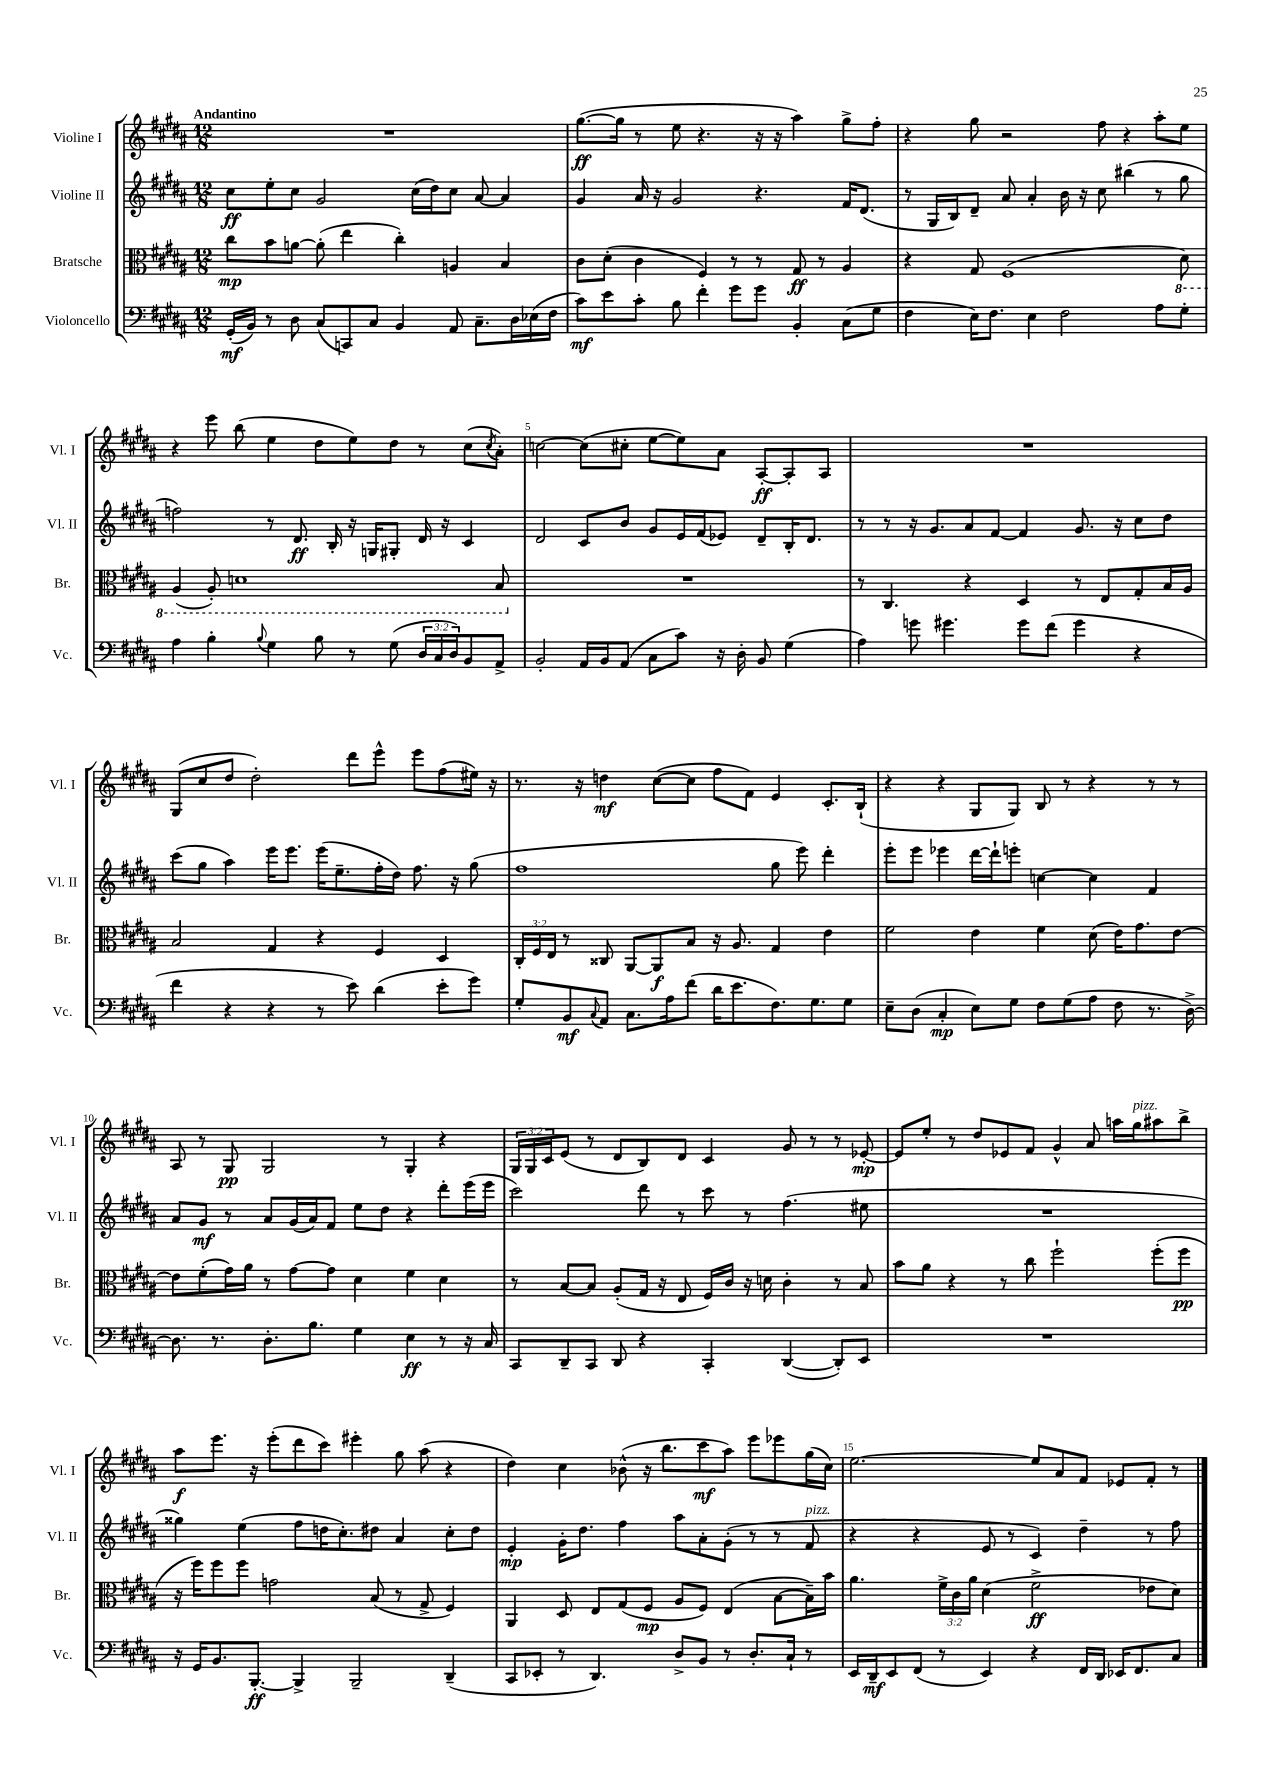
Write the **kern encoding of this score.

**kern	**dynam	**kern	**dynam	**kern	**dynam	**kern	**dynam
*part4	*part4	*part3	*part3	*part2	*part2	*part1	*part1
*staff4	*staff4	*staff3	*staff3	*staff2	*staff2	*staff1	*staff1
*I"Violoncello	*	*I"Bratsche	*	*I"Violine II	*	*I"Violine I	*
*I'Vc.	*	*I'Br.	*	*I'Vl. II	*	*I'Vl. I	*
*clefF4	*	*clefC3	*	*clefG2	*	*clefG2	*
*k[f#c#g#d#a#]	*	*k[f#c#g#d#a#]	*	*k[f#c#g#d#a#]	*	*k[f#c#g#d#a#]	*
*M12/8	*	*M12/8	*	*M12/8	*	*M12/8	*
=1	=1	=1	=1	=1	=1	=1	=1
!	!	!	!	!	!	!LO:TX:a:B:t=Andantino	!
(16GG#'/LL	mf	8cc#\L	mp	8cc#\L	ff	1.r	.
16BB/JJ)	.	.	.	.	.	.	.
8r	.	8b\	.	8ee'\	.	.	.
8D#\	.	[8an\J	.	8cc#\J	.	.	.
(8C#/L	.	(8a'\]	.	2g#/	.	.	.
8CCn/)	.	4ee\	.	.	.	.	.
8C#/J	.	.	.	.	.	.	.
4BB/	.	4cc#'\)	.	.	.	.	.
.	.	.	.	(16cc#\LL	.	.	.
.	.	.	.	16dd#\J)	.	.	.
8AA#/	.	4An/	.	8cc#\J	.	.	.
8.C#~\L	.	.	.	[8a#/	.	.	.
.	.	4B/	.	4a#/]	.	.	.
16D#\L	.	.	.	.	.	.	.
(16E-X\	.	.	.	.	.	.	.
16F#\JJ	.	.	.	.	.	.	.
=2	=2	=2	=2	=2	=2	=2	=2
8c#\L)	mf	8c#\L	.	4g#/	.	([8.gg#\L	ff
8e\	.	(8d#'\J	.	.	.	.	.
.	.	.	.	.	.	16gg#\Jk]	.
8c#'\J	.	4c#\	.	16a#/	.	8r	.
.	.	.	.	16r	.	.	.
8B\	.	.	.	2g#/	.	8ee\	.
4f#'\	.	4F#/)	.	.	.	4.r	.
8g#\L	.	8r	.	.	.	.	.
8g#\J	.	8r	.	4.r	.	16r	.
.	.	.	.	.	.	16r	.
4BB'/	.	8G#/	ff	.	.	4aa#\)	.
.	.	8r	.	.	.	.	.
(8C#\L	.	4A#/	.	16f#/KL	.	8gg#^\L	.
.	.	.	.	(8.d#/J	.	.	.
8G#\J	.	.	.	.	.	8ff#'\J	.
=3	=3	=3	=3	=3	=3	=3	=3
4F#\	.	4r	.	8r	.	4r	.
.	.	.	.	16G#/LL	.	.	.
.	.	.	.	16B/J)	.	.	.
16E\KL)	.	8G#/	.	8d#~/J	.	8gg#\	.
8.F#\J	.	.	.	.	.	.	.
.	.	(1F#	.	8a#/	.	2r	.
4E\	.	.	.	4a#'/	.	.	.
2F#\	.	.	.	16b\	.	.	.
.	.	.	.	16r	.	.	.
.	.	.	.	8cc#\	.	8ff#\	.
.	.	.	.	(4bb#X\	.	4r	.
8A#\L	.	.	.	8r	.	8aa#'\L	.
*	*	*8ba	*	*	*	*	*
8G#'\J	.	8D#\)	.	8gg#\	.	8ee\J	.
!!LO:LB:g=z
=4	=4	=4	=4	=4	=4	=4	=4
4A#\	.	(4AA#/	.	2ffn\)	.	4r	.
4B'\	.	8AA#'/)	.	.	.	8eee\	.
.	.	1Dn	.	.	.	(8bb\	.
8qqB/	.	.	.	.	.	.	.
4G#\	.	.	.	8r	.	4ee\	.
.	.	.	.	8.d#/	ff	.	.
8B\	.	.	.	.	.	8dd#\L	.
.	.	.	.	16B'/	.	.	.
8r	.	.	.	16r	.	8ee\)	.
.	.	.	.	16Gn/KL	.	.	.
(8G#\	.	.	.	8G#X'/J	.	8dd#\J	.
24D#/LL	.	.	.	16d#/	.	8r	.
24C#/	.	.	.	.	.	.	.
.	.	.	.	16r	.	.	.
24D#/J)	.	.	.	.	.	.	.
8BB/	.	.	.	4c#/	.	(8cc#\L	.
.	.	.	.	.	.	8qcc#/	.
8AA#^/J	.	8BB/	.	.	.	8a#'\J)	.
=5	=5	=5	=5	=5	=5	=5	=5
*	*	*X8ba	*	*	*	*	*
2BB'/	.	1.r	.	2d#/	.	[2ccn\	.
16AA#/LL	.	.	.	8c#/L	.	(8cc\L]	.
16BB/J	.	.	.	.	.	.	.
(8AA#/J	.	.	.	8b/J	.	8cc#X'\J	.
8C#\L	.	.	.	8g#/L	.	[8ee\L	.
8c#\J)	.	.	.	16e/L	.	8ee\])	.
.	.	.	.	(16f#/J	.	.	.
16r	.	.	.	8e-X/J)	.	8a#\J	.
16D#'\	.	.	.	.	.	.	.
8BB/	.	.	.	8d#~/L	.	[8A#'/L	ff
(4G#\	.	.	.	16B'/K	.	8A#'/]	.
.	.	.	.	8.d#/J	.	.	.
.	.	.	.	.	.	8A#/J	.
=6	=6	=6	=6	=6	=6	=6	=6
4A#\)	.	8r	.	8r	.	1.r	.
.	.	4.C#/	.	8r	.	.	.
8gn\	.	.	.	16r	.	.	.
.	.	.	.	8.g#/L	.	.	.
4.g#X\	.	.	.	.	.	.	.
.	.	4r	.	8a#/	.	.	.
.	.	.	.	[8f#/J	.	.	.
8g#\L	.	4D#/	.	4f#/]	.	.	.
(8f#\J	.	.	.	.	.	.	.
4g#\	.	8r	.	8.g#/	.	.	.
.	.	8E/L	.	.	.	.	.
.	.	.	.	16r	.	.	.
4r	.	8G#'/	.	8cc#\L	.	.	.
.	.	16B/L	.	8dd#\J	.	.	.
.	.	16A#/JJ	.	.	.	.	.
!!LO:LB:g=z
=7	=7	=7	=7	=7	=7	=7	=7
4f#\	.	2B/	.	(8ccc#\L	.	(8G#/L	.
.	.	.	.	8gg#\J	.	8cc#/	.
4r	.	.	.	4aa#\)	.	8dd#/J	.
.	.	.	.	.	.	2dd#'\)	.
4r	.	4G#/	.	16eee\KL	.	.	.
.	.	.	.	8.eee\J	.	.	.
8r	.	4r	.	(16eee\KL	.	.	.
.	.	.	.	8.ee~\	.	.	.
8e\)	.	.	.	.	.	8ddd#\L	.
(4d#\	.	4F#/	.	16ff#'\L	.	8eee^^\J	.
.	.	.	.	16dd#\JJ)	.	.	.
.	.	.	.	8.ff#\	.	8eee\L	.
8e'\L	.	4D#/	.	.	.	(8ff#\	.
.	.	.	.	16r	.	.	.
8g#\J)	.	.	.	(8gg#\	.	16ee#X\Jk)	.
.	.	.	.	.	.	16r	.
=8	=8	=8	=8	=8	=8	=8	=8
8G#'/L	.	24C#'/LL	.	1ff#	.	8.r	.
.	.	24F#/	.	.	.	.	.
.	.	24E/JJ	.	.	.	.	.
8BB/	mf	8r	.	.	.	.	.
.	.	.	.	.	.	16r	.
8qqC#/	.	.	.	.	.	.	.
8AA#/J	.	8C##X/	.	.	.	4ddn\	mf
8.C#\L	.	[8AA#/L	.	.	.	.	.
.	.	8AA#/]	f	.	.	([8cc#\L	.
16A#\k	.	.	.	.	.	.	.
(8f#\J	.	8B/J	.	.	.	8cc#\J]	.
16d#\KL	.	16r	.	.	.	8ff#\L	.
8.e\	.	8.A#/	.	.	.	.	.
.	.	.	.	.	.	8f#\J)	.
8.F#\)	.	4G#/	.	8gg#\	.	4e/	.
.	.	.	.	8eee\)	.	.	.
8.G#\	.	.	.	.	.	.	.
.	.	4e\	.	4ddd#'\	.	8.c#'/L	.
8G#\J	.	.	.	.	.	.	.
.	.	.	.	.	.	(16B`/Jk	.
=9	=9	=9	=9	=9	=9	=9	=9
8E~\L	.	2f#\	.	8eee'\L	.	4r	.
(8D#\J	.	.	.	8eee\J	.	.	.
4C#'/	mp	.	.	4eee-X\	.	4r	.
8E\L)	.	4e\	.	[16ddd#\LL	.	8G#/L	.
.	.	.	.	16ddd#`\J]	.	.	.
8G#\J	.	.	.	8eeen'\J	.	8G#/J)	.
8F#\L	.	4f#\	.	[4ccn\	.	8B/	.
(8G#\	.	.	.	.	.	8r	.
8A#\J	.	(8d#\	.	4cc\]	.	4r	.
8F#\	.	16e\KL)	.	.	.	.	.
.	.	8.g#\	.	.	.	.	.
8.r	.	.	.	4f#/	.	8r	.
.	.	[8e\J	.	.	.	8r	.
[16D#^\)	.	.	.	.	.	.	.
!!LO:LB:g=z
=10	=10	=10	=10	=10	=10	=10	=10
8.D#\]	.	8e\L]	.	8a#/L	.	8A#/	.
.	.	(8f#'\	.	8g#/J	mf	8r	.
8.r	.	.	.	.	.	.	.
.	.	16g#\L)	.	8r	.	8G#/	pp
.	.	16a#\JJ	.	.	.	.	.
8.D#'\L	.	8r	.	8a#/L	.	2G#/	.
.	.	[8g#\L	.	(16g#/L	.	.	.
8.B\J	.	.	.	16a#/J)	.	.	.
.	.	8g#\J]	.	8f#/J	.	.	.
4G#\	.	4d#\	.	8ee\L	.	.	.
.	.	.	.	8dd#\J	.	8r	.
4E\	ff	4f#\	.	4r	.	4G#'/	.
8r	.	4d#\	.	8ddd#'\L	.	4r	.
16r	.	.	.	(16eee\L	.	.	.
16C#/	.	.	.	16eee\JJ	.	.	.
=11	=11	=11	=11	=11	=11	=11	=11
8CC#/L	.	8r	.	2ccc#\)	.	24G#/LL	.
.	.	.	.	.	.	24G#/	.
.	.	.	.	.	.	24c#/J	.
8DD#~/	.	[8B/L	.	.	.	(8e/J	.
8CC#/J	.	8B/J]	.	.	.	8r	.
8DD#/	.	(8A#'/L	.	.	.	8d#/L	.
4r	.	16G#/Jk	.	8ddd#\	.	8B/)	.
.	.	16r	.	.	.	.	.
.	.	8E/	.	8r	.	8d#/J	.
4CC#'/	.	16F#/LL)	.	8ccc#\	.	4c#/	.
.	.	16c#/JJ	.	.	.	.	.
.	.	16r	.	8r	.	.	.
.	.	16dn\	.	.	.	.	.
([4DD#/	.	4c#'\	.	(4.ff#\	.	8g#/	.
.	.	.	.	.	.	8r	.
8DD#'/L])	.	8r	.	.	.	8r	.
8EE/J	.	8B/	.	8ee#X\	.	[8e-X'/	mp
=12	=12	=12	=12	=12	=12	=12	=12
1.r	.	8b\L	.	1.r	.	8e-/L]	.
.	.	8a#\J	.	.	.	8ee'/J	.
.	.	4r	.	.	.	8r	.
.	.	.	.	.	.	8dd#/L	.
.	.	8r	.	.	.	8e-X/	.
.	.	8cc#\	.	.	.	8f#/J	.
.	.	2ff#`\	.	.	.	4g#^^/	.
.	.	.	.	.	.	8a#/	.
.	.	.	.	.	.	16aan\LL	.
!	!	!	!	!	!	!LO:TX:a:i:t=pizz.	!
.	.	.	.	.	.	16gg#\J	.
.	.	(8ff#'\L	.	.	.	8aa#X\	.
.	.	8ff#\J	pp	.	.	8bb^\J	.
!!LO:LB:g=z
=13	=13	=13	=13	=13	=13	=13	=13
16r	.	16r	.	4gg##X\)	.	8aa#\L	f
16GG#/KL	.	16ff#\KL)	.	.	.	.	.
8.BB/	.	8ff#\	.	.	.	8.eee\J	.
.	.	8ff#\J	.	(4ee\	.	.	.
[8.BBB'/J	ff	.	.	.	.	16r	.
.	.	2gn\	.	.	.	(8eee'\L	.
4BBB^/]	.	.	.	8ff#\L	.	8ddd#\	.
.	.	.	.	16ddn\K	.	8ccc#\J)	.
.	.	.	.	8.cc#'\)	.	.	.
2BBB~/	.	.	.	.	.	4eee#X'\	.
.	.	(8B/	.	8dd#X\J	.	.	.
.	.	8r	.	4a#/	.	8gg#\	.
.	.	8G#^/	.	.	.	(8aa#\	.
(4DD#~/	.	4F#/)	.	8cc#'\L	.	4r	.
.	.	.	.	8dd#\J	.	.	.
=14	=14	=14	=14	=14	=14	=14	=14
8CC#/L	.	4AA#/	.	4e'/	mp	4dd#\)	.
8EE-X'/J	.	.	.	.	.	.	.
8r	.	8D#/	.	16g#'\KL	.	4cc#\	.
.	.	.	.	8.dd#\J	.	.	.
4.DD#/)	.	8E/L	.	.	.	.	.
.	.	(8G#/	.	4ff#\	.	(8b-X^^\	.
.	.	8F#/J	mp	.	.	16r	.
.	.	.	.	.	.	8.bb\L	.
8D#^/L	.	8A#/L	.	8aa#\L	.	.	.
8BB/J	.	8F#/J)	.	8a#'\	.	8ccc#\	mf
8r	.	(4E/	.	(8g#'\J	.	8aa#\J)	.
8.D#'/L	.	.	.	8r	.	8eee\L	.
.	.	[8B\L	.	8r	.	8eee-X\	.
16C#`/Jk	.	.	.	.	.	.	.
!	!	!	!	!LO:TX:a:i:t=pizz.	!	!	!
8r	.	16B~\L])	.	8f#/	.	(16gg#\L	.
.	.	16b\JJ	.	.	.	16cc#\JJ)	.
=15	=15	=15	=15	=15	=15	=15	=15
16EE/LL	.	4.a#\	.	4r	.	[2.ee\	.
16DD#~/J	mf	.	.	.	.	.	.
8EE/	.	.	.	.	.	.	.
(8FF#/J	.	.	.	4r	.	.	.
8r	.	24f#^\LL	.	.	.	.	.
.	.	24c#\	.	.	.	.	.
.	.	24a#\JJ	.	.	.	.	.
4EE/)	.	(4d#\	.	8e/	.	.	.
.	.	.	.	8r	.	.	.
4r	.	2f#^\	ff	4c#/)	.	8ee/L]	.
.	.	.	.	.	.	8a#/	.
16FF#/LL	.	.	.	4dd#~\	.	8f#/J	.
16DD#/JJ	.	.	.	.	.	.	.
16EE-X/KL	.	.	.	.	.	8e-X/L	.
8.FF#/	.	.	.	.	.	.	.
.	.	8e-X\L	.	8r	.	8f#'/J	.
8C#/J	.	8d#\J)	.	8ff#\	.	8r	.
==	==	==	==	==	==	==	==
*-	*-	*-	*-	*-	*-	*-	*-
